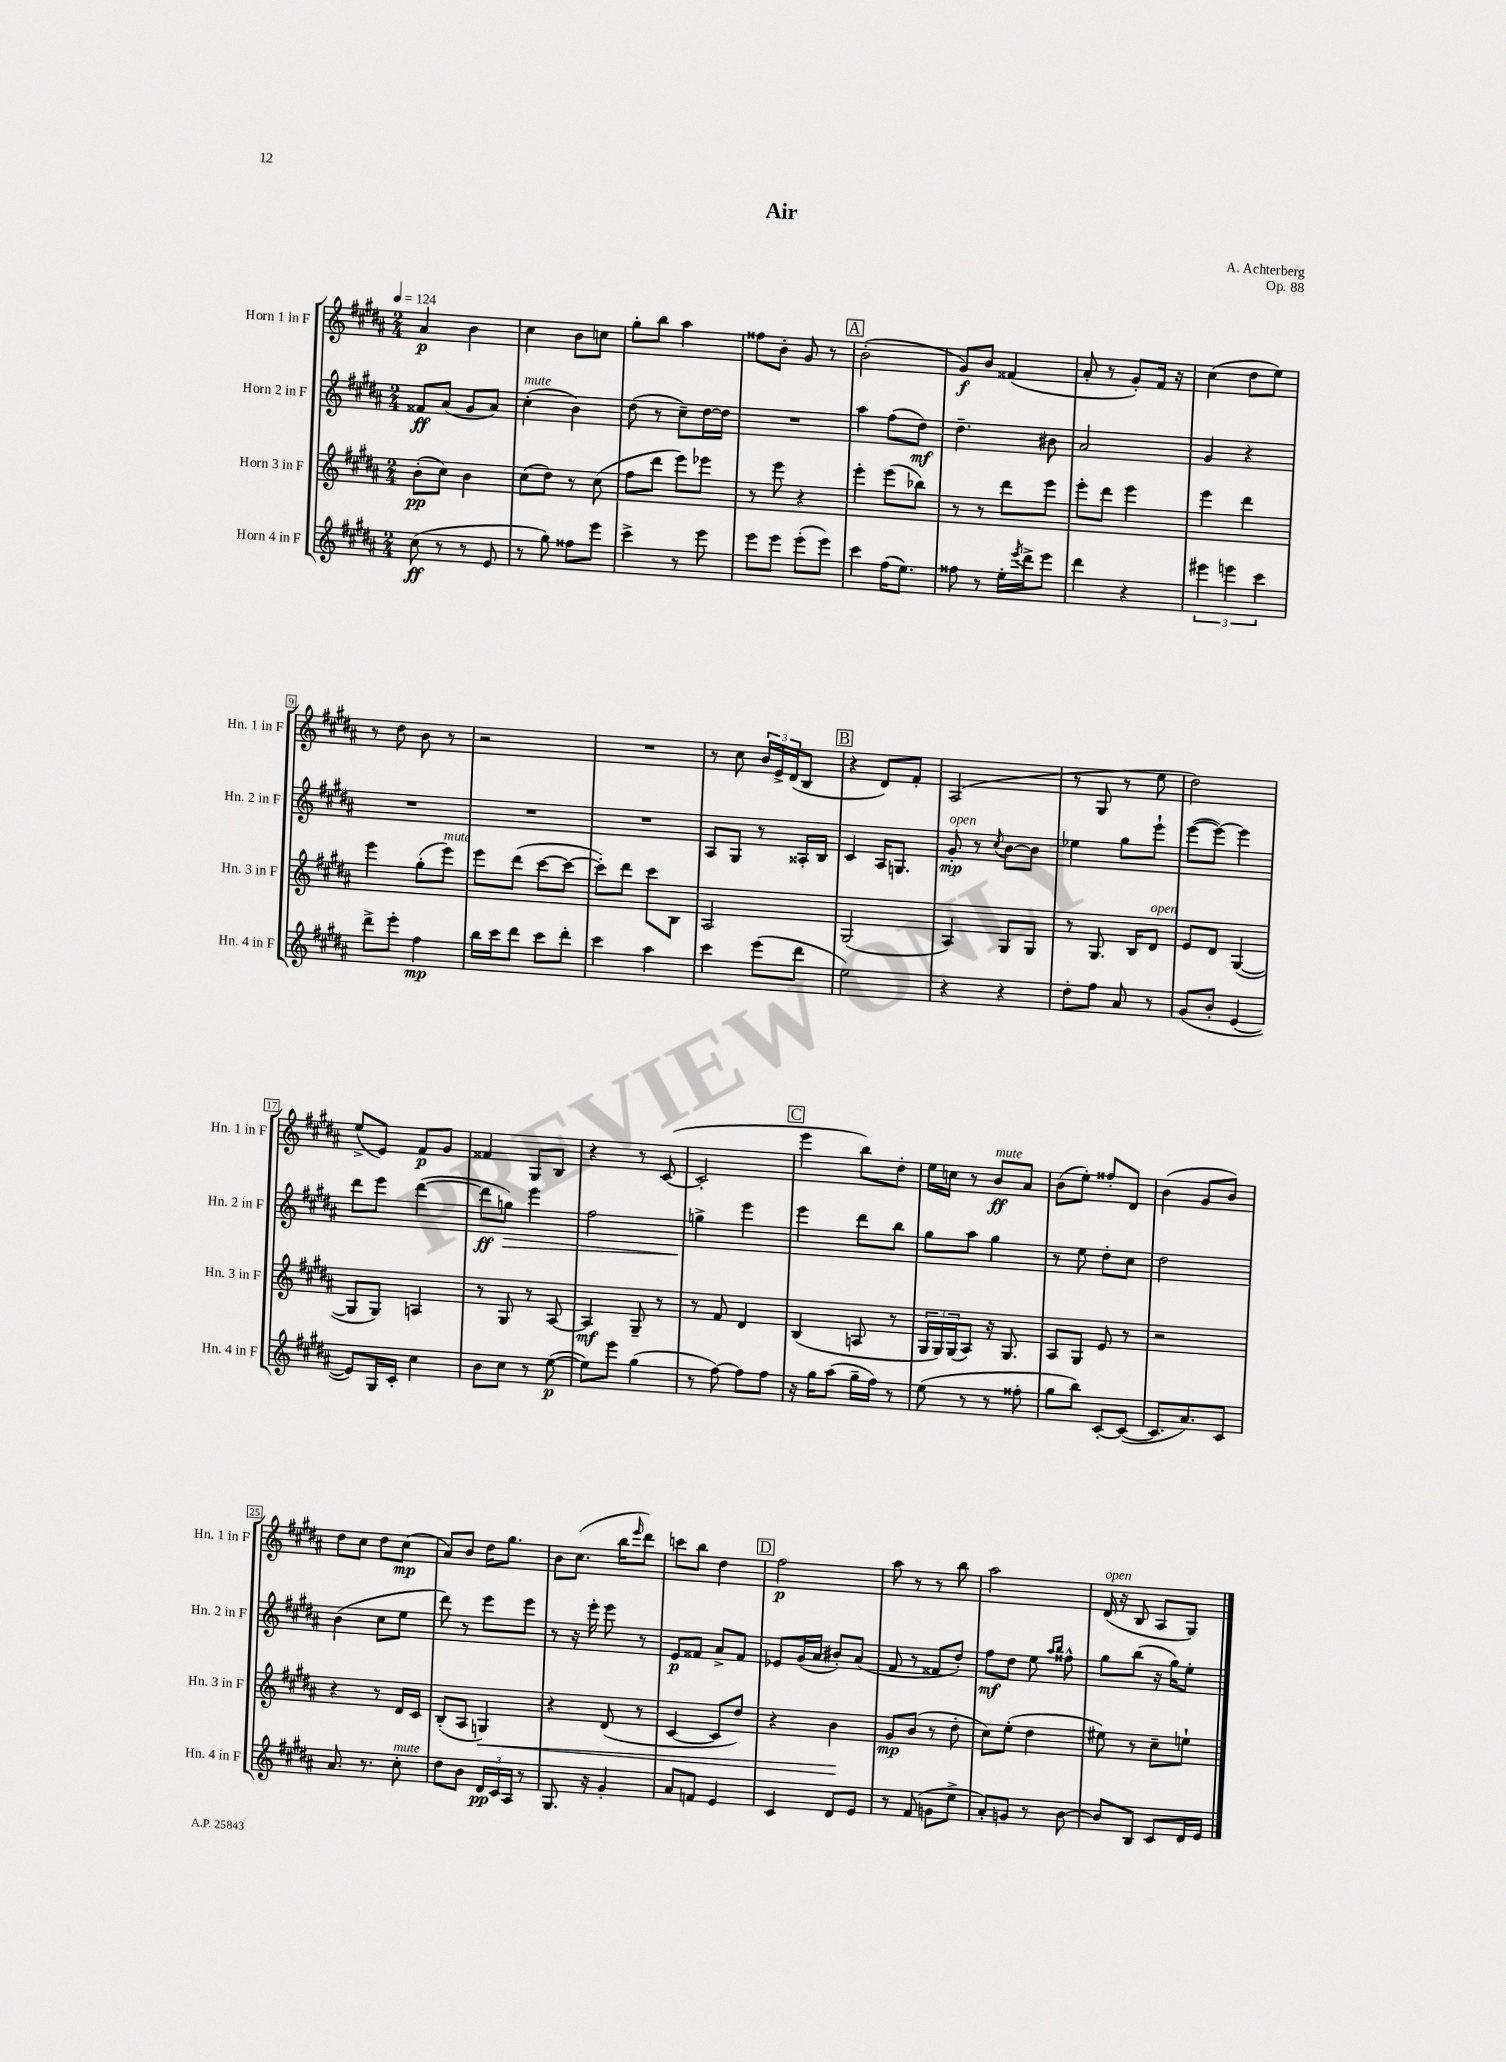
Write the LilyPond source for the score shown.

\header { title = "Air" composer = "A. Achterberg" opus = "Op. 88" }
<<
\new StaffGroup <<
\new Staff = "s0" \with { instrumentName = "Horn 1 in F" shortInstrumentName = "Hn. 1 in F" } {
    \clef treble \key b \major \numericTimeSignature \time 2/4 \tempo 4 = 124
    ais'4\p b'4 |
    cis''4 b'8 c''8 |
    gis''8-. b''8 ais''4 |
    fisis''8 b'8-. gis'8 r8 |
    \mark \markup { \box "A" } b'2-.( |
    gis'8\f) b'8 fisis'4( |
    ais'8-. r8 gis'8-.) fis'16 r16 |
    cis''4( dis''8 e''8) |
    r8 dis''8 b'8 r8 |
    r2 |
    R2 |
    r8 cis''8 \tuplet 3/2 { b'16 e'16-> dis'16( } b8 |
    \mark \markup { \box "B" } r4 dis'8) fis'8-. |
    ais2( |
    r8 gis8 r8 e''8 |
    dis''2) |
    e''8->( e'8) fis'8\p gis'8 |
    fisis'4 gis8 b8 |
    r4 r8 cis'8~( |
    cis'2-. |
    \mark \markup { \box "C" } e'''4 b''8) dis''8-. |
    e''16 c''16 r8 b'8\ff^\markup { \italic "mute" } ais'8 |
    b'8( e''8-.) fisis''8-. dis'8 |
    b'4( gis'8 b'8) |
    dis''8 cis''8 dis''8 cis''8\mp( |
    ais'8) b'8 dis''16 gis''8. |
    b'8 cis''8.( b''16 \grace { e'''16 } dis'''8) |
    c'''8 b''8 dis''4 |
    \mark \markup { \box "D" } fis''2\p |
    ais''8 r8 r8 b''8 |
    ais''2 |
    dis'16^\markup { \italic "open" }( r16 b8 ais8 gis8) \bar "|." |
}
\new Staff = "s1" \with { instrumentName = "Horn 2 in F" shortInstrumentName = "Hn. 2 in F" } {
    \clef treble \key b \major \numericTimeSignature \time 2/4
    fisis'8\ff ais'8( gis'8 ais'8) |
    cis''4-.^\markup { \italic "mute" }( b'4) |
    dis''8( r8 cis''8--) dis''16~ dis''16 |
    R2 |
    \mark \markup { \box "A" } ais''4 fis''8( dis''8\mf) |
    dis''4.-- bis'8 |
    ais'2 |
    gis'4 r4 |
    R2 |
    R2 |
    R2 |
    ais8 gis8 r8 aisis16-. b16 |
    \mark \markup { \box "B" } cis'4 ais16 g8. |
    gis'8-.\mp^\markup { \italic "open" } r8 \acciaccatura { cis''8 } b'8~ b'8 |
    ees''4 gis''8 e'''8-! |
    e'''8~( e'''8~) e'''4 |
    dis'''8 e'''8 dis'''4~( |
    dis'''8\ff g''8\>) e'''4 |
    fis''2 |
    g''4->\! e'''4 |
    \mark \markup { \box "C" } e'''4 dis'''8 b''8 |
    gis''8 ais''8 gis''4 |
    r8 e''8 dis''8-. cis''8 |
    dis''2 |
    b'4( cis''8 e''8 |
    dis'''8) r8 e'''8 e'''8 |
    r8 r16 e'''16-. e'''8 r8 |
    e'8\p fisis'8 ais'8-> fisis'8 |
    \mark \markup { \box "D" } ees'8 gis'16( ais'16 bis'8-.) ais'8( |
    fis'8 r8 fisis'8 dis''8-.) |
    fis''8\mf dis''8 e''8 \grace { ais''16 b''16 } fisis''8-^ |
    gis''8 b''8( r16 gis''16) e''8-. \bar "|." |
}
\new Staff = "s2" \with { instrumentName = "Horn 3 in F" shortInstrumentName = "Hn. 3 in F" } {
    \clef treble \key b \major \numericTimeSignature \time 2/4
    b'8-.\pp( cis''8) b'4 |
    cis''8( dis''8) r8 cis''8( |
    fis''8 dis'''8 e'''8) ees'''8 |
    r8 e'''8 r4 |
    \mark \markup { \box "A" } e'''4-. e'''8( bes''8) |
    r8 r8 dis'''8 e'''8 |
    e'''8-. dis'''8 e'''4 |
    e'''4 dis'''4 |
    e'''4 gis''8-.( e'''8^\markup { \italic "mute" }) |
    e'''8 dis'''8( cis'''8~ cis'''8~ |
    cis'''8-.) dis'''8 cis'''8 b8 |
    ais2 |
    \mark \markup { \box "B" } gis2( |
    ais4) gis8 gis8 |
    r8 gis8. b16 dis'8^\markup { \italic "open" } |
    e'8 dis'8 gis4~( |
    gis8 gis8) a4 |
    r8 gis8 r8 ais8~ |
    ais4\mf gis8-- r8 |
    r8 fis'8 dis'4 |
    \mark \markup { \box "C" } b4( a8 r8 |
    \tuplet 3/2 { gis16 gis16) gis16( } ais8) r16 gis8. |
    ais8 gis8 e'8 r8 |
    r2 |
    r4 r8 dis'16 cis'16 |
    b8-.( ais8 g4\<) |
    r4 dis'8( r8 |
    cis'4~ cis'8 dis''8) |
    \mark \markup { \box "D" } r4 b'4\! |
    gis'8\mp b'8( r8 dis''8-. |
    cis''8) e''8-.( dis''4 |
    eis''8) r8 cis''8-- e''8-! \bar "|." |
}
\new Staff = "s3" \with { instrumentName = "Horn 4 in F" shortInstrumentName = "Hn. 4 in F" } {
    \clef treble \key b \major \numericTimeSignature \time 2/4
    cis''8\ff( r8 r8 e'8 |
    r8 gis''8) fisis''8 e'''8 |
    cis'''4-> r8 e'''8 |
    e'''8 e'''8 e'''8-.( e'''8) |
    \mark \markup { \box "A" } cis'''4 fis''16( e''8.) |
    fisis''8 r8 e''16-. \acciaccatura { e'''8 } dis'''16-> e'''8 |
    dis'''4 r4 |
    \tuplet 3/2 { eis'''4 e'''4 cis'''4 } |
    dis'''8-> e'''8-. fis''4\mp |
    b''16 cis'''16 dis'''8 cis'''8 dis'''8-. |
    cis'''4 ais''4 |
    cis'''4 e'''8( dis'''8 |
    \mark \markup { \box "B" } e''2) |
    r4 r4 |
    dis''8-. fis''8 ais'8 r8 |
    gis'8( b'8-. e'4~ |
    e'8) gis16 cis'16-. cis''4 |
    b'8 cis''8 r8 e''8~\p( |
    e''8) e'''8 gis''4( |
    r8 fis''8~) fis''8 fis''8 |
    \mark \markup { \box "C" } r16 gis''16 ais''8( gis''16-- fis''16) r8 |
    e''8( r8 r8 fisis''8-. |
    gis''8 b''8) cis'8~-. cis'8~( |
    cis'8. ais'8.) cis'8 |
    ais'8. r8. cis''8-.^\markup { \italic "mute" } |
    dis''8 b'8 \tuplet 3/2 { dis'16\pp cis'16 ais16 } r8 |
    gis8. r16 gis'4-. |
    ais'8 f'8 e'4 |
    \mark \markup { \box "D" } cis'4 dis'8 e'8 |
    r8 fis'8( g'8 e''8-> |
    ais'8-.) g'8 r8 b'8~ |
    b'8 b8 cis'8 dis'16 e'16 \bar "|." |
}
>>
>>
\layout { \context { \Score \override BarNumber.stencil = #(make-stencil-boxer 0.1 0.3 ly:text-interface::print) } }
